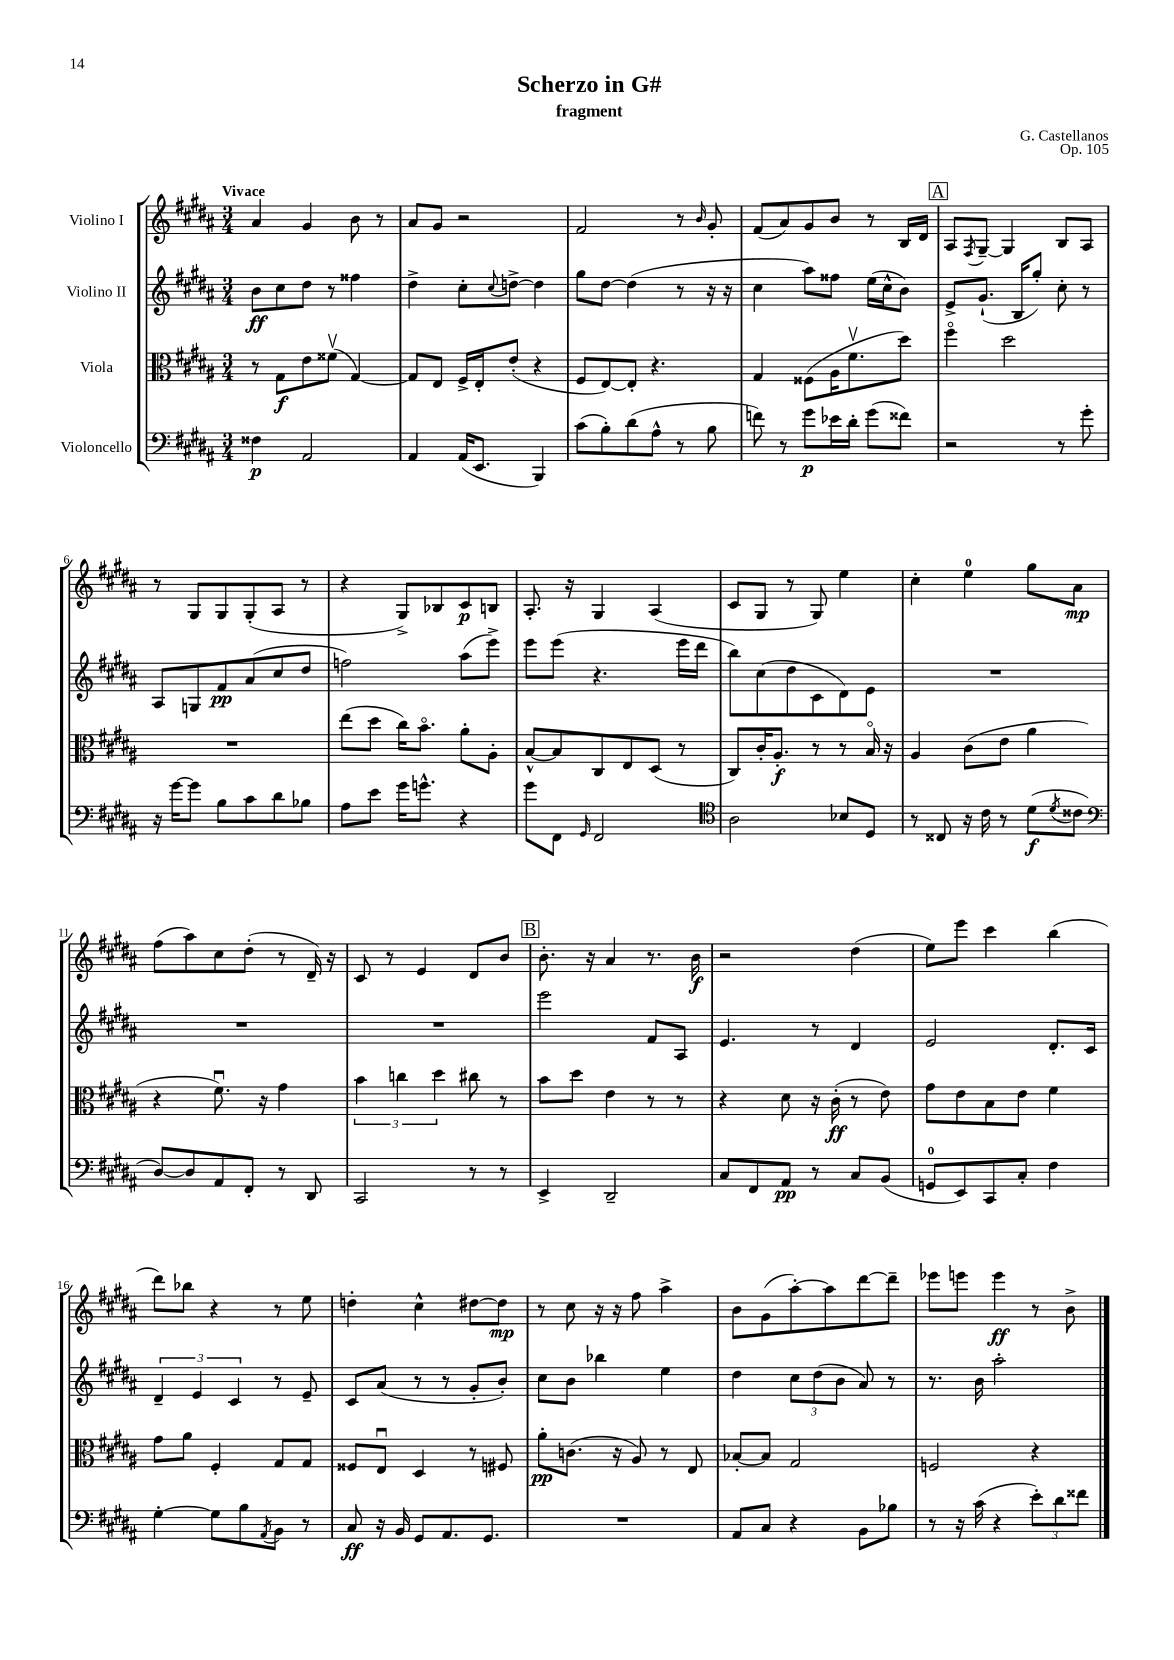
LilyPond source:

\header { title = "Scherzo in G#" composer = "G. Castellanos" subtitle = "fragment" opus = "Op. 105" }
<<
\new StaffGroup <<
\new Staff = "s0" \with { instrumentName = "Violino I" } {
    \clef treble \key b \major \numericTimeSignature \time 3/4 \tempo "Vivace"
    ais'4 gis'4 b'8 r8 |
    ais'8 gis'8 r2 |
    fis'2 r8 \grace { b'16 } gis'8-. |
    fis'8( ais'8) gis'8 b'8 r8 b16 dis'16 |
    \mark \markup { \box "A" } ais8 \acciaccatura { fis8 } gis8~-- gis4 b8 ais8 |
    r8 gis8 gis8 gis8-.( ais8 r8 |
    r4 gis8->) bes8 cis'8\p b8 |
    ais8.-. r16 gis4 ais4( |
    cis'8 gis8 r8 gis8) e''4 |
    cis''4-. e''4-0 gis''8 ais'8\mp |
    fis''8( ais''8) cis''8 dis''8-.( r8 dis'16--) r16 |
    cis'8 r8 e'4 dis'8 b'8 |
    \mark \markup { \box "B" } b'8.-. r16 ais'4 r8. b'16\f |
    r2 dis''4( |
    e''8) e'''8 cis'''4 b''4( |
    dis'''8) bes''8 r4 r8 e''8 |
    d''4-. cis''4-^ dis''8~ dis''8\mp |
    r8 cis''8 r16 r16 fis''8 ais''4-> |
    b'8 gis'8( ais''8~-.) ais''8 dis'''8~ dis'''8-- |
    ees'''8 e'''8 e'''4\ff r8 b'8-> \bar "|." |
}
\new Staff = "s1" \with { instrumentName = "Violino II" } {
    \clef treble \key b \major \numericTimeSignature \time 3/4
    b'8\ff cis''8 dis''8 r8 fisis''4 |
    dis''4-> cis''8-. \appoggiatura { cis''8 } d''8~-> d''4 |
    gis''8 dis''8~ dis''4( r8 r16 r16 |
    cis''4 ais''8) fisis''8 e''16( cis''16-^ b'8) |
    \mark \markup { \box "A" } e'8-> gis'8.-!( b16 gis''8-.) cis''8-. r8 |
    ais8 g8 fis'8\pp ais'8( cis''8 dis''8 |
    f''2) ais''8( e'''8->) |
    e'''8 e'''8( r4. e'''16 dis'''16 |
    b''8) cis''8( dis''8 cis'8 dis'8) e'8 |
    R2. |
    R2. |
    R2. |
    \mark \markup { \box "B" } e'''2 fis'8 ais8 |
    e'4. r8 dis'4 |
    e'2 dis'8.-. cis'16 |
    \tuplet 3/2 { dis'4-- e'4 cis'4 } r8 e'8-- |
    cis'8 ais'8( r8 r8 gis'8-. b'8-.) |
    cis''8 b'8 bes''4 e''4 |
    dis''4 \tuplet 3/2 { cis''8 dis''8( b'8 } ais'8) r8 |
    r8. b'16 ais''2-. \bar "|." |
}
\new Staff = "s2" \with { instrumentName = "Viola" } {
    \clef alto \key b \major \numericTimeSignature \time 3/4
    r8 gis8\f e'8 fisis'8\upbow( gis4~) |
    gis8 e8 fis16-> e16-. e'8-.( r4 |
    fis8 e8~) e8-. r4. |
    gis4 fisis8( ais16 fis'8.\upbow dis''8) |
    \mark \markup { \box "A" } fis''4\flageolet dis''2 |
    R2. |
    e''8( dis''8 cis''16) b'8.\flageolet ais'8-. ais8-. |
    b8~-^ b8 cis8 e8 dis8( r8 |
    cis8) cis'16-. ais8.-.\f r8 r8 b16\flageolet r16 |
    ais4 cis'8( e'8 ais'4 |
    r4 fis'8.\downbow) r16 gis'4 |
    \tuplet 3/2 { b'4 c''4 dis''4 } cis''8 r8 |
    \mark \markup { \box "B" } b'8 dis''8 e'4 r8 r8 |
    r4 dis'8 r16 cis'16-.\ff( r8 e'8) |
    gis'8 e'8 b8 e'8 fis'4 |
    gis'8 ais'8 fis4-. gis8 gis8 |
    fisis8 e8\downbow dis4 r8 fis8 |
    ais'8-.\pp c'8.( r16 ais8) r8 e8 |
    bes8~-. bes8 gis2 |
    f2 r4 \bar "|." |
}
\new Staff = "s3" \with { instrumentName = "Violoncello" } {
    \clef bass \key b \major \numericTimeSignature \time 3/4
    fisis4\p ais,2 |
    ais,4 ais,16( e,8. b,,4) |
    cis'8( b8-.) dis'8( ais8-^ r8 b8 |
    f'8) r8 gis'8\p ees'16 dis'16-. gis'8( fisis'8) |
    \mark \markup { \box "A" } r2 r8 gis'8-. |
    r16 gis'16~ gis'8 b8 cis'8 dis'8 bes8 |
    ais8 e'8 gis'16 g'8.-^ r4 |
    gis'8 fis,8 \grace { gis,16 } fis,2 |
    \clef tenor ais2 bes8 dis8 |
    r8 cisis8 r16 cis'16 r8 dis'8\f( \acciaccatura { dis'8 } cisis'8 |
    \clef bass dis8~) dis8 ais,8 fis,8-. r8 dis,8 |
    cis,2 r8 r8 |
    \mark \markup { \box "B" } e,4-> dis,2-- |
    cis8 fis,8 ais,8\pp r8 cis8 b,8( |
    g,8-0 e,8) cis,8 cis8-. fis4 |
    gis4~-. gis8 b8 \acciaccatura { ais,8 } b,8 r8 |
    cis8\ff r16 b,16 gis,8 ais,8. gis,8. |
    R2. |
    ais,8 cis8 r4 b,8 bes8 |
    r8 r16 cis'16( r4 \tuplet 3/2 { e'8-.) dis'8 fisis'8 } \bar "|." |
}
>>
>>
